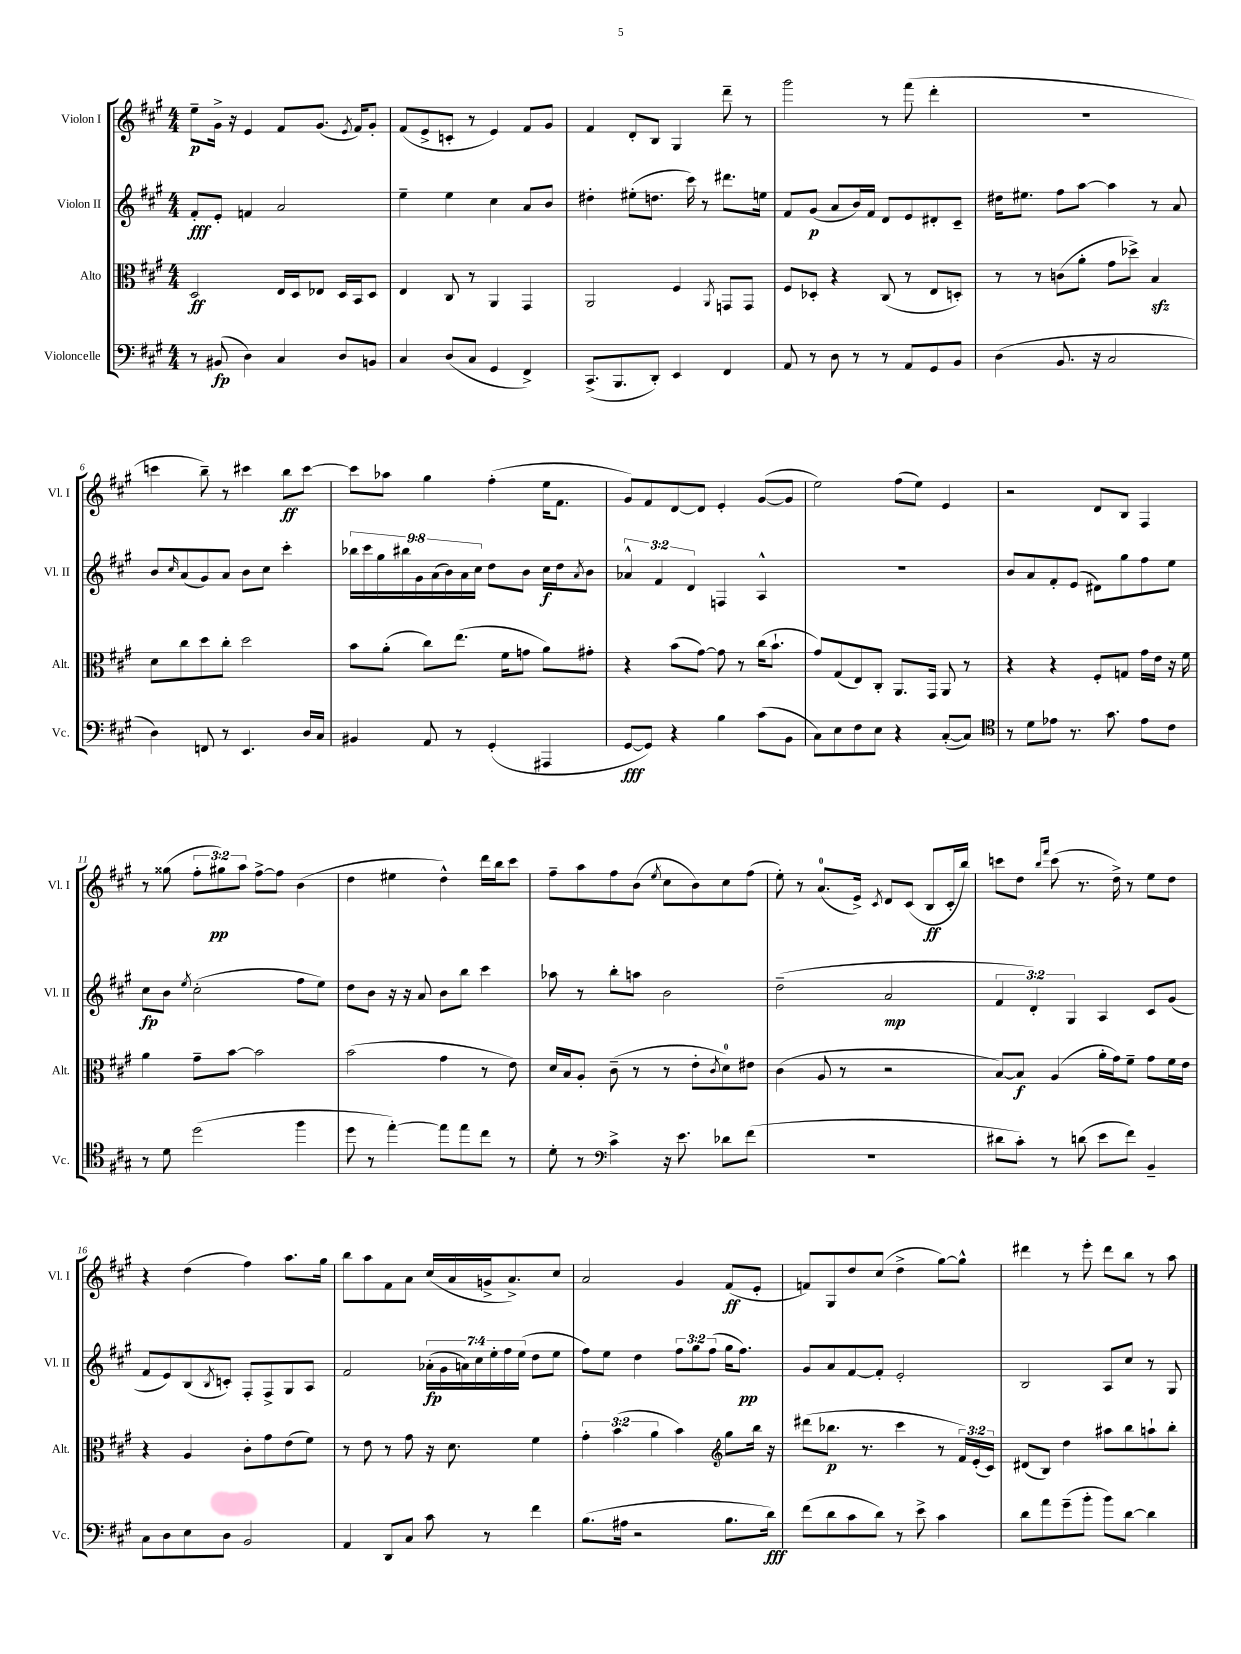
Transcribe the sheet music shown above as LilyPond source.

<<
\new StaffGroup <<
\new Staff = "s0" \with { instrumentName = "Violon I" shortInstrumentName = "Vl. I" } {
    \clef treble \key a \major \numericTimeSignature \time 4/4 \override Staff.TupletNumber.text = #tuplet-number::calc-fraction-text
    e''8--\p gis'16-> r16 e'4 fis'8 gis'8.( \acciaccatura { e'8 } fis'16) gis'8-. |
    fis'8( e'8-> c'8-. r8 e'4) fis'8 gis'8 |
    fis'4 d'8-. b8 gis4 d'''8-- r8 |
    gis'''2 r8 fis'''8( d'''4-. |
    R1 |
    c'''4 b''8--) r8 cis'''4 b''8\ff cis'''8~ |
    cis'''8 aes''8 gis''4 fis''4-.( e''16 fis'8. |
    gis'8) fis'8 d'8~ d'8 e'4-. gis'8~( gis'8 |
    e''2) fis''8( e''8) e'4 |
    r2 d'8 b8 fis4 |
    r8 gisis''8( \tuplet 3/2 { fis''8-. gis''8\pp) a''8 } fis''8~-> fis''8 b'4( |
    d''4 eis''4 d''4-^) d'''16 b''16 cis'''8 |
    fis''8-- a''8 fis''8 b'8( \acciaccatura { e''8 } cis''8 b'8) cis''8 fis''8( |
    e''8-.) r8 a'8.-0( e'16->) \acciaccatura { cis'8 } d'8 cis'8( b8\ff cis'16-. b''16) |
    c'''8 d''8 \grace { b''16 fis'''16 } c'''8( r8. d''16->) r8 e''8 d''8 |
    r4 d''4( fis''4) a''8. gis''16 |
    b''8 a''8 fis'8 a'8 cis''16( a'16 g'16-> a'8.->) cis''8 |
    a'2 gis'4 fis'8\ff( e'8-. |
    f'8) gis8 d''8 cis''8( d''4-> gis''8~) gis''8-^ |
    dis'''4 r8 e'''8-. dis'''8 b''8 r8 a''8 \bar "|." |
}
\new Staff = "s1" \with { instrumentName = "Violon II" shortInstrumentName = "Vl. II" } {
    \clef treble \key a \major \numericTimeSignature \time 4/4 \override Staff.TupletNumber.text = #tuplet-number::calc-fraction-text
    fis'8-.\fff e'8-. f'4 a'2 |
    e''4-- e''4 cis''4 a'8 b'8 |
    dis''4-. eis''8-.( d''8. cis'''16) r8 dis'''8. e''16 |
    fis'8 gis'8\p( a'8 b'16) fis'16 d'8 e'8 dis'8-. cis'8-- |
    dis''16 eis''8. fis''8 a''8~ a''4 r8 a'8 |
    b'8 \grace { cis''16 } a'8( gis'8) a'8 b'8 cis''8 cis'''4-. |
    \tuplet 9/8 { bes''16 cis'''16 gis''16 bis''16 gis'16 a'16( b'16) a'16 cis''16 } d''8 b'8 cis''16\f d''16 \acciaccatura { a'8 } b'8 |
    \tuplet 3/2 { aes'4-^ fis'4 d'4 } f4 a4-^ |
    R1 |
    b'8 a'8 fis'8-. e'8( dis'8) gis''8 fis''8 e''8 |
    cis''8\fp b'8 \acciaccatura { e''8 } cis''2-.( fis''8 e''8) |
    d''8 b'8 r16 r16 a'8 b'8 b''8 cis'''4 |
    aes''8 r8 b''8-. a''8 b'2 |
    d''2--( a'2\mp |
    \tuplet 3/2 { fis'4 d'4-.) gis4 } a4 cis'8 gis'8( |
    fis'8 e'8) b8( \acciaccatura { b8 } c'8-.) fis8-. fis8-> gis8 a8 |
    fis'2 \tuplet 7/4 { aes'16-.\fp( gis'16 a'16) cis''16 e''16-. fis''16 e''16( } d''8 e''8 |
    fis''8) e''8 d''4 \tuplet 3/2 { fis''8 gis''8 fis''8( } gis''16 fis''8.\pp) |
    gis'8 a'8 fis'8~ fis'8-. e'2-. |
    b2 a8 cis''8 r8 gis8 \bar "|." |
}
\new Staff = "s2" \with { instrumentName = "Alto" shortInstrumentName = "Alt." } {
    \clef alto \key a \major \numericTimeSignature \time 4/4 \override Staff.TupletNumber.text = #tuplet-number::calc-fraction-text
    d2\ff e16 d16 ees8 d16 b,16 d8 |
    e4 cis8 r8 a,4 gis,4 |
    a,2 fis4 \acciaccatura { a,8 } g,8 g,8 |
    fis8 des8-. r4 cis8( r8 e8 d8-.) |
    r8 r8 c'8( a'8-. gis'8 des''8->) b4\sfz |
    d'8 cis''8 d''8 cis''8-. d''2 |
    b'8 a'8-.( cis''8) e''8.( fis'16 g'8 a'8) gis'8-. |
    r4 b'8( gis'8~) gis'8 r8 cis''16( b'8.-! |
    gis'8) gis8( e8) cis8-. a,8. gis,16 a,8 r8 |
    r4 r4 fis8-. g8 gis'16 e'16 r16 fis'16 |
    a'4 gis'8-- b'8~ b'2 |
    b'2( gis'4 r8 e'8) |
    d'16 b16 a8-. cis'8--( r8 r8 e'8-. \acciaccatura { cis'8 } d'8-0) eis'8 |
    cis'4( a8 r8 r2 |
    b8~) b8\f a4( a'16-. gis'16) fis'8-- gis'8 fis'16 e'16 |
    r4 a4 cis'8-. gis'8 e'8( fis'8) |
    r8 e'8 r8 gis'8 r16 d'8. fis'4 |
    \tuplet 3/2 { gis'4-. b'4( a'4 } b'4) \clef treble gis''8 b''16 r16 |
    dis'''8( bes''8.\p r8. cis'''4 r8 \tuplet 3/2 { fis'16) e'16-.( cis'16) } |
    dis'8( b8) d''4 ais''8 b''8 a''8-! b''8-. \bar "|." |
}
\new Staff = "s3" \with { instrumentName = "Violoncelle" shortInstrumentName = "Vc." } {
    \clef bass \key a \major \numericTimeSignature \time 4/4
    r8 bis,8\fp( d4) cis4 d8 b,8 |
    cis4 d8( cis8 gis,4 fis,4->) |
    cis,8.->( b,,8. d,8-.) e,4 fis,4 |
    a,8 r8 d8 r8 r8 a,8 gis,8 b,8 |
    d4( b,8. r16 cis2 |
    d4) f,8 r8 e,4. d16 cis16 |
    bis,4 a,8 r8 gis,4-.( ais,,4 |
    gis,8~\fff gis,8) r4 b4 cis'8( b,8 |
    cis8) e8 fis8 e8 r4 cis8~-.( cis8) |
    \clef tenor r8 d'8 ees'8 r8. gis'8. ees'8 cis'8 |
    r8 d'8 d''2( fis''4 |
    d''8 r8 e''4~-.) e''8 e''8 cis''8 r8 |
    d'8-. r8 \clef bass cis'4-> r16 e'8. des'8 fis'8( |
    R1 |
    dis'8 cis'8-.) r8 d'8( e'8 fis'8) b,4-- |
    cis8 d8 e8 d8 b,2 |
    a,4 d,8 cis8 cis'8 r8 fis'4 |
    b8.( ais16 r2 b8. d'16\fff) |
    fis'8( d'8 cis'8 d'8) r8 e'8-> cis'4 |
    d'8 a'8 gis'8--( b'8-. b'8) d'8~ d'4 \bar "|." |
}
>>
>>
